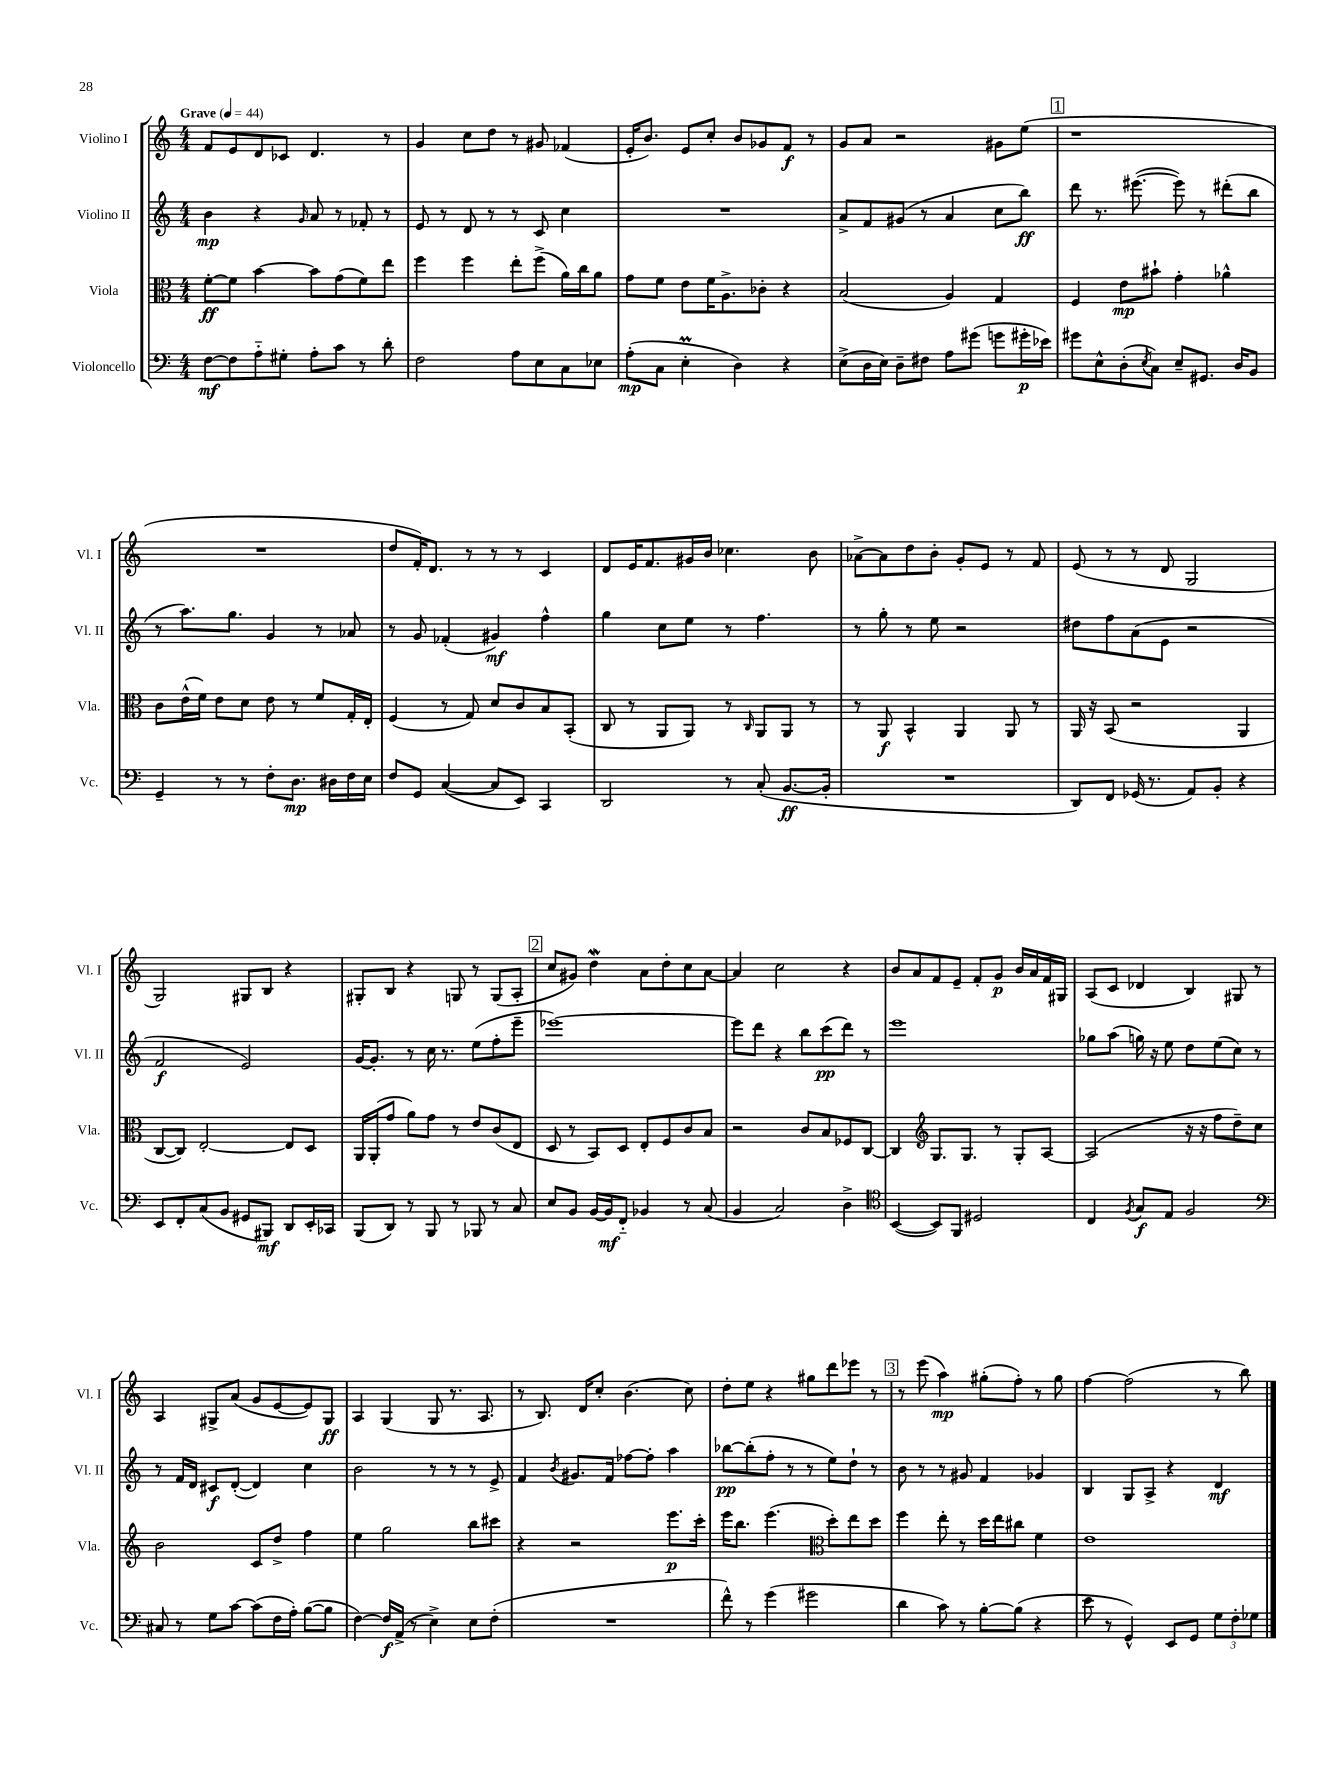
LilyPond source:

<<
\new StaffGroup <<
\new Staff = "s0" \with { instrumentName = "Violino I" shortInstrumentName = "Vl. I" } {
    \clef treble \key c \major \numericTimeSignature \time 4/4 \tempo "Grave" 4 = 44
    f'8 e'8 d'8 ces'8 d'4. r8 |
    g'4 c''8 d''8 r8 gis'8 fes'4( |
    e'16-. b'8.) e'8 c''8-. b'8 ges'8 f'8\f r8 |
    g'8 a'8 r2 gis'8 e''8( |
    \mark \markup { \box "1" } r1 |
    R1 |
    d''8 f'16-.) d'8. r8 r8 r8 c'4 |
    d'8 e'16 f'8. gis'16 b'16 ces''4. b'8 |
    aes'8~-> aes'8 d''8 b'8-. g'8-. e'8 r8 f'8 |
    e'8( r8 r8 d'8 g2 |
    g2) gis8 b8 r4 |
    gis8-. b8 r4 g8 r8 g8( a8-. |
    \mark \markup { \box "2" } c''8 gis'8) d''4\mordent a'8 d''8-. c''8 a'8~ |
    a'4 c''2 r4 |
    b'8 a'8 f'8 e'8-- f'8-. g'8\p b'16 a'16 f'16 gis16 |
    a8( c'8 des'4 b4) gis8 r8 |
    a4 gis8-> a'8( g'8 e'8~ e'8) gis8\ff |
    a4 g4( g8 r8. a8. |
    r8 b8.) d'16 c''8-. b'4.( c''8) |
    d''8-. e''8 r4 gis''8 d'''8 ees'''8 r8 |
    \mark \markup { \box "3" } r8 e'''8( a''4\mp) gis''8-.( f''8-.) r8 gis''8 |
    f''4~ f''2( r8 b''8) \bar "|." |
}
\new Staff = "s1" \with { instrumentName = "Violino II" shortInstrumentName = "Vl. II" } {
    \clef treble \key c \major \numericTimeSignature \time 4/4
    b'4\mp r4 \grace { g'16 } a'8 r8 fes'8-. r8 |
    e'8 r8 d'8 r8 r8 c'8 c''4 |
    R1 |
    a'8-> f'8 gis'8( r8 a'4 c''8 b''8\ff) |
    \mark \markup { \box "1" } d'''8 r8. eis'''8.~( eis'''8) r8 dis'''8-.( b''8 |
    r8 a''8.) g''8. g'4 r8 aes'8 |
    r8 g'8 fes'4-.( gis'4\mf) f''4-^ |
    g''4 c''8 e''8 r8 f''4. |
    r8 g''8-. r8 e''8 r2 |
    dis''8 f''8 a'8( e'8 r2 |
    f'2\f e'2) |
    g'16~ g'8.-. r8 c''16 r8. e''8( f''8-. e'''8-- |
    \mark \markup { \box "2" } ees'''1~) |
    ees'''8 d'''8 r4 b''8 c'''8\pp( d'''8) r8 |
    e'''1 |
    ges''8 a''8( g''16) r16 e''8 d''8 e''8( c''8) r8 |
    r8 f'16 d'16 cis'8\f d'8~-.( d'4) c''4 |
    b'2 r8 r8 r8 e'8-> |
    f'4 \acciaccatura { b'8 } gis'8. f'16 fes''8~ fes''8-. a''4 |
    bes''8~\pp bes''8-.( f''8-. r8 r8 e''8) d''8-! r8 |
    \mark \markup { \box "3" } b'8 r8 r8 gis'8 f'4 ges'4 |
    b4 g8 a8-> r4 d'4\mf \bar "|." |
}
\new Staff = "s2" \with { instrumentName = "Viola" shortInstrumentName = "Vla." } {
    \clef alto \key c \major \numericTimeSignature \time 4/4
    f'8~-.\ff f'8 b'4~ b'8 g'8( f'8) e''8 |
    f''4 f''4 e''8-. f''8->( a'16) c''16 a'8 |
    g'8 f'8 e'8 f'16 a8.-> ces'8-. r4 |
    b2( a4) g4 |
    \mark \markup { \box "1" } f4 e'8\mp bis'8-! g'4-. aes'4-^ |
    c'8 e'16-^( f'16) e'8 d'8 e'8 r8 f'8 g16-. e16-. |
    f4( r8 g8) d'8 c'8 b8 b,8-.( |
    c8 r8 a,8 a,8) r8 \grace { c16 } a,8 a,8 r8 |
    r8 a,8\f b,4-^ a,4 a,8 r8 |
    a,16 r16 b,8( r2 a,4 |
    c8~ c8) e2~-. e8 d8 |
    a,16 a,16-.( g'8 a'8) g'8 r8 e'8 c'8( e8 |
    \mark \markup { \box "2" } d8 r8 b,8) d8 e8-. f8 c'8 b8 |
    r2 c'8 b8 fes8 c8~ |
    c4 \clef treble g8. g8. r8 g8-. a8~ |
    a2( r16 r16 f''8 d''8--) c''8 |
    b'2 c'8 d''8-> f''4 |
    e''4 g''2 b''8 cis'''8 |
    r4 r2 e'''8.\p c'''16-. |
    e'''16 b''8. e'''4.( \clef alto d''8-.) e''8 d''8 |
    \mark \markup { \box "3" } f''4 e''8-. r8 d''16 e''16 cis''8 f'4 |
    e'1 \bar "|." |
}
\new Staff = "s3" \with { instrumentName = "Violoncello" shortInstrumentName = "Vc." } {
    \clef bass \key c \major \numericTimeSignature \time 4/4
    f8~\mf f8 a8-_ gis8-. a8-. c'8 r8 d'8-. |
    f2 a8 e8 c8 ees8 |
    a8-.\mp( c8 e4-.\prall d4) r4 |
    e8->( d16 e16) d8-- fis8 a8 gis'8( g'8 gis'16-.\p ees'16) |
    \mark \markup { \box "1" } gis'8 e8-^ d8-.( \acciaccatura { e8 } c8) e8-- gis,8. d16 b,8 |
    g,4-- r8 r8 f8-. d8.\mp dis16 f16 e16 |
    f8 g,8 c4~( c8 e,8) c,4 |
    d,2 r8 c8-.( b,8.~\ff b,16-. |
    R1 |
    d,8) f,8 ges,16( r8. a,8) b,8-. r4 |
    e,8 f,8-. c8( b,8 gis,8 bis,,8\mf) d,8 e,16-. ces,16 |
    b,,8( d,8) r8 b,,8 r8 bes,,8 r8 c8 |
    \mark \markup { \box "2" } e8 b,8 b,16~ b,16\mf f,8-_ bes,4 r8 c8( |
    b,4 c2) d4-> |
    \clef tenor b,4~( b,8) f,8 dis2 |
    c4 \acciaccatura { f8 } g8\f e8 f2 |
    \clef bass cis8 r8 g8 c'8~ c'8( f16 a16-.) b8~( b8 |
    f4~) f16\f a,16->( r8 e4->) e8 f8-.( |
    R1 |
    f'8-^) r8 g'4( gis'2 |
    \mark \markup { \box "3" } d'4 c'8) r8 b8~-. b8( r4 |
    e'8 r8 g,4-^) e,8 g,8 \tuplet 3/2 { g8 f8-. ges8 } \bar "|." |
}
>>
>>
\layout { \context { \Score \remove "Bar_number_engraver" } }
